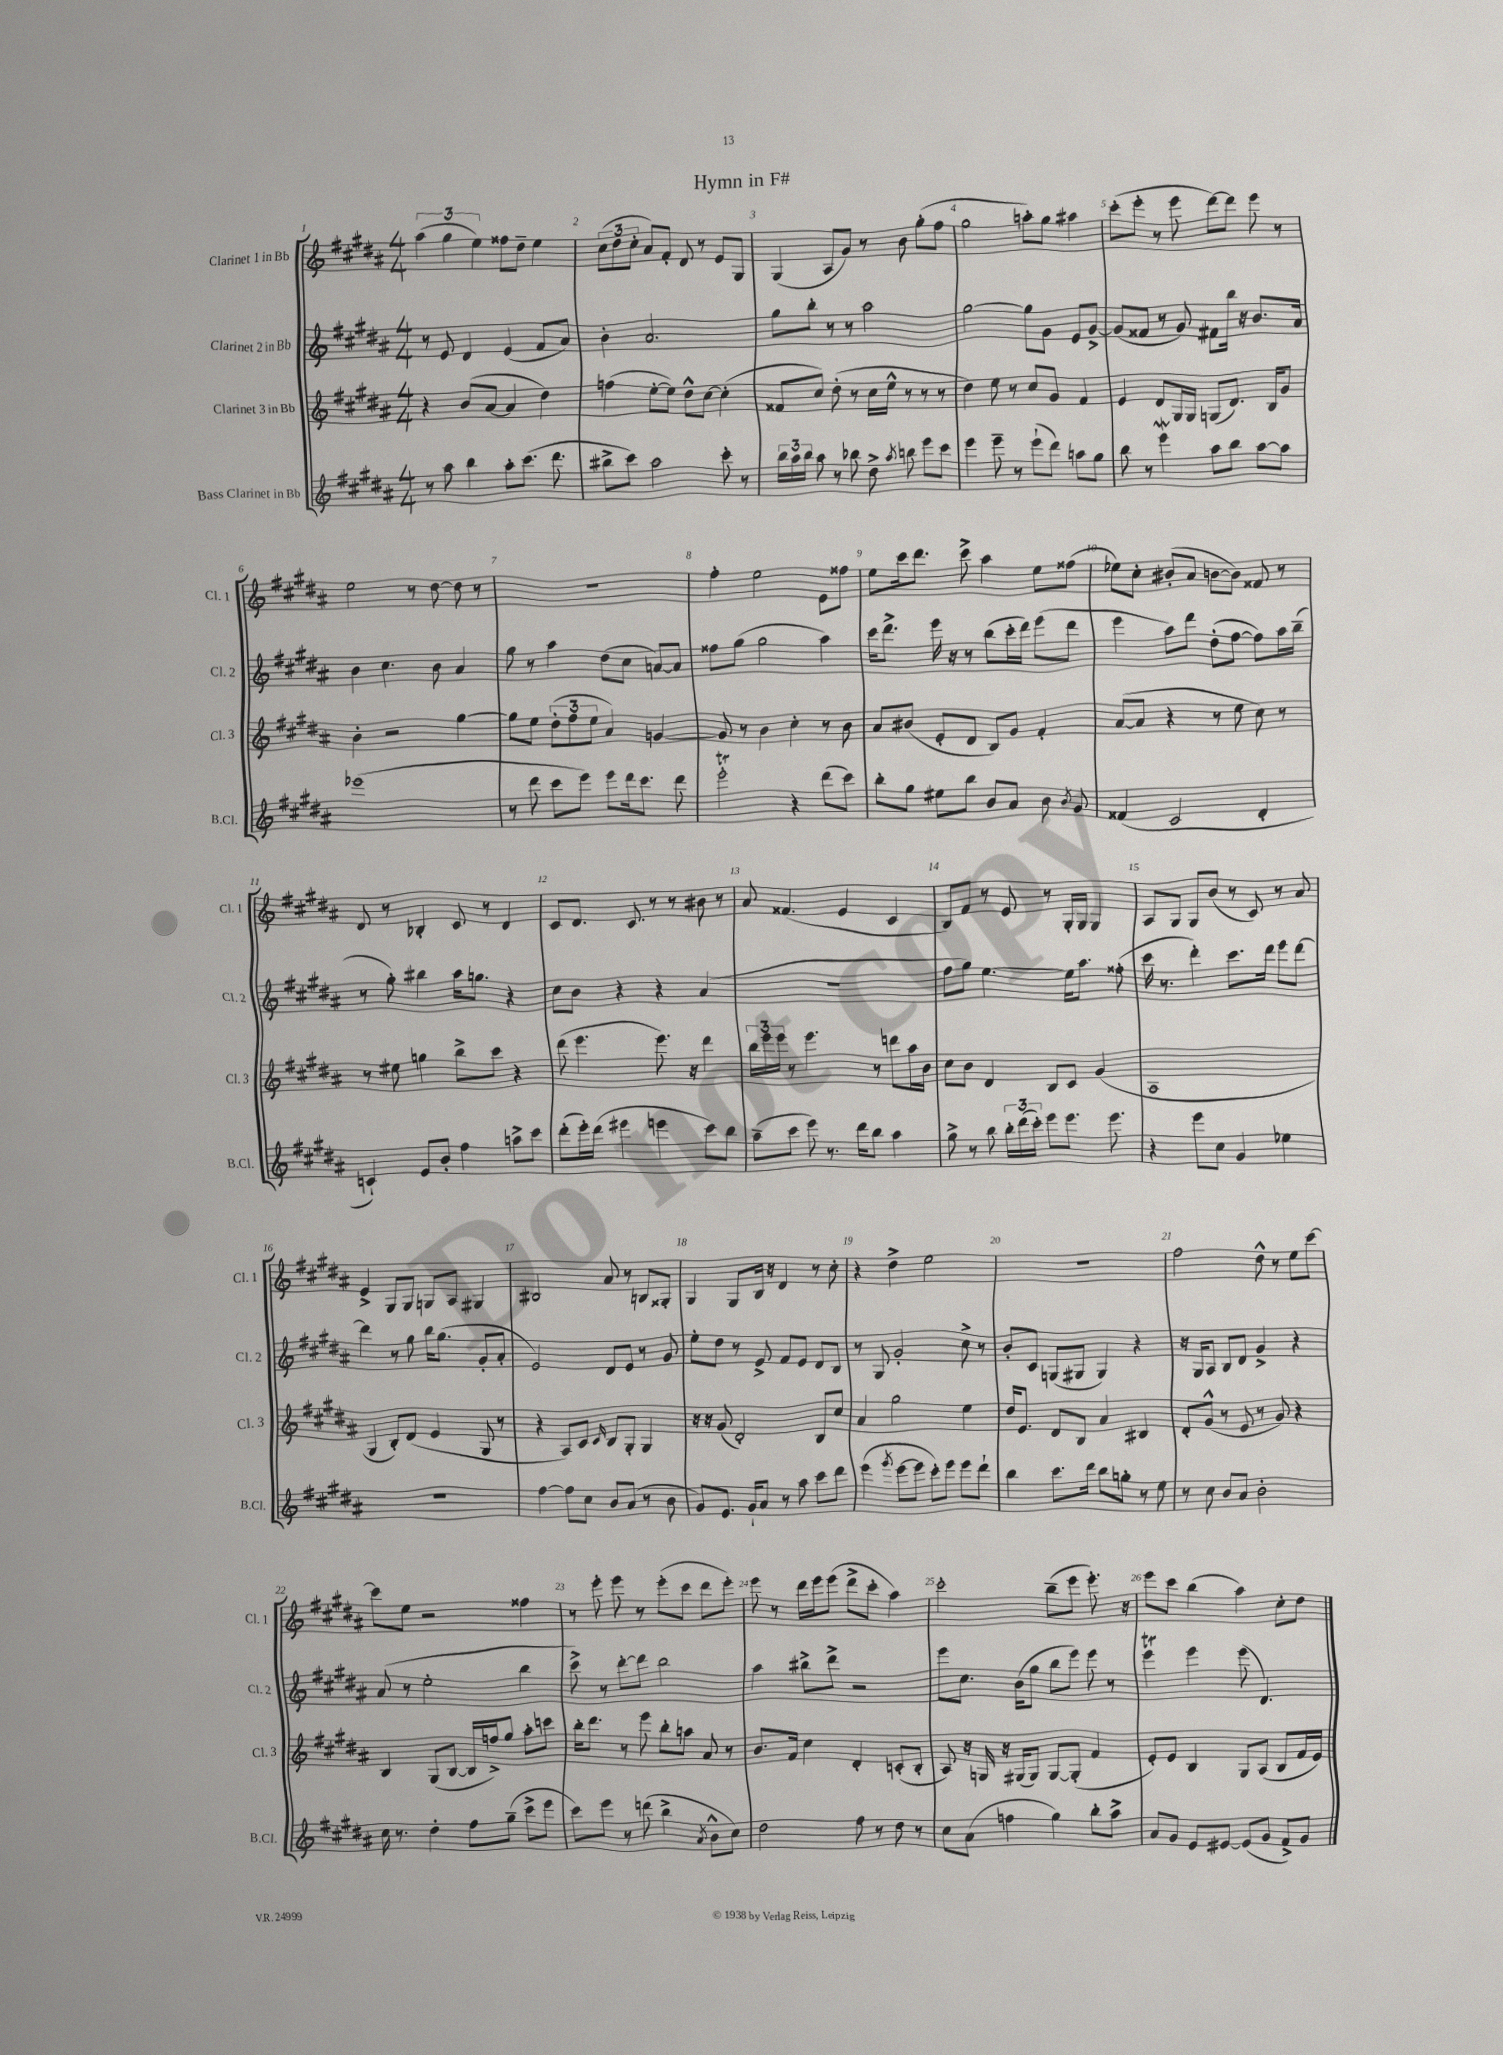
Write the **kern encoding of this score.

**kern	**kern	**kern	**kern
*staff4	*staff3	*staff2	*staff1
*clefG2	*clefG2	*clefG2	*clefG2
*k[f#c#g#d#a#]	*k[f#c#g#d#a#]	*k[f#c#g#d#a#]	*k[f#c#g#d#a#]
*M4/4	*M4/4	*M4/4	*M4/4
8r	4r	8r	(6aa#\
8aa#\	.	8e/	.
.	.	.	6gg#\
4bb\	(8b/L	4d#/	.
.	.	.	6ee\)
.	[8a#/J	.	.
8aa#'\L	4a#/]	(4e/	8ff##\L
(8.ccc#\J	.	.	8dd#~\J
.	4dd#\)	8f#/L	4ee\
8.ddd#\	.	.	.
.	.	8a#/J)	.
=	=	=	=
8bb#^\L	(4ff\	4b'\	(12cc#\L
.	.	.	12dd#\
8ccc#\J)	.	.	.
.	.	.	12cc#'\J
2aa#\	[8ee'\L	2.a#/	8a#/L)
.	8ee\]J)	.	8f#'/J
.	8dd#^^\L	.	8d#/
.	[8cc#\J	.	8r
8ccc#'\	(4cc#'\]	.	8e/L
8r	.	.	8G#/J
=	=	=	=
24bb\LL	8f##/L	8gg#\L	(4G#/
24aa#\	.	.	.
24bb\JJ	.	.	.
8aa#\	8cc#/J)	8bb'\J	.
8r	(8dd#'\	8r	8A#/L
8bb-\	8r	8r	8g#/J)
8dd#^\	16cc#\LL	2aa#\	8r
.	16ee^^\JJ	.	.
8qaa#/	.	.	.
8bb\	8r	.	8b\
8eee\L	8r	.	(8gg#'\L
8ccc#\J	8r	.	8ff#\J
=	=	=	=
4eee\	4dd#\)	[2gg#\	2gg#\
8eee~\	8ee\	.	.
8r	8r	.	.
(8eee`\L	8cc#/L	8gg#\]L	8aa'\L)
8ddd#\J)	8g#/J	8g#\J	8gg#\J
8aa\L	4f#/	8e/L	4aa#\
8gg#\J	.	[8g#^/J	.
=	=	=	=
8bb\	4e/	(8g#/]L	(8ccc#'\L
8r	.	8f##/J	8eee'\J
4eee\	8d#/L	8r	8r
.	16G#/L	8g#/)	8eee\
.	16G#/JJ	.	.
8aa#\L	(8G/L	8f#\L	[8ddd#\L)
8bb\J	8.d#/J)	16bb\Jk	8ddd#\]J
.	.	16r	.
[8aa#\L	.	8.b/L	8eee\
.	16B/LK	.	.
8aa#\]J	8g#/J	.	8r
.	.	16a#/Jk	.
=	=	=	=
(1eee-	4b'\	4b\	2ee\
.	2r	4.cc#\	.
.	.	.	8r
.	.	8b\	[8dd#\
.	[4gg#\	4a#/	8dd#\]
.	.	.	8r
=	=	=	=
8r	8gg#\]L	8gg#\	1r
8ddd#\	8ee\J	8r	.
8ccc#\L	(12dd#'\L	4aa#\	.
.	12ff#\	.	.
8eee\J)	.	.	.
.	12ee\J	.	.
8eee\L	4a#/)	(8dd#\L	.
16ddd#\k	.	8cc#\J	.
8.ccc#\J	.	.	.
.	[4g/	[8a/L)	.
8ddd#\	.	8a/]J	.
=	=	=	=
2eee'\	8g/]	8ff##\L	4ff#'\
.	8r	(8gg#\J	.
.	4b\	2gg#\	2ee\
4r	4cc#'\	.	.
(8ddd#\L	8r	4aa#\)	8e\L
8ccc#\J)	8b\	.	8ff##\J
=	=	=	=
8bb'\L	8a#/L	16ccc#\LK	8ee\L
.	.	8.ddd#^\J	.
8gg#\J	(8b#/J	.	16ccc#\k
.	.	.	8.ddd#\J
8ee#\L	8e'/L	16eee\	.
.	.	16r	.
8bb\J	8d#/J	8r	8ccc#^\
8b/L	8B/L)	(8bb\L	4aa#\
8a#/J	8g#/J	16ccc#'\L	.
.	.	16ddd#\JJ)	.
8b\	4f#'/	(8eee\L	8ee\L
8qb/	.	.	.
8g#/	.	8ddd#\J	(8ff##\J
=	=	=	=
(4f##/	([8a#/L	4eee\	8ee-\L)
.	8a#/]J	.	8cc#'\J
2c#/	4r	8aa#\L)	(8b#'/L
.	.	8ddd#\J	8a#/J
.	8r	(8dd#'\L	[8b\L
.	8ee\	[8ff#\J	8b\]J)
4d#'/	8cc#\)	8ff#\]L)	8f##/
.	8r	16aa#\L	8r
.	.	(16bb~\JJ	.
=	=	=	=
4c`/)	8r	8r	8d#/
.	8ee#\	8gg#'\)	8r
8e/L	4gg\	4bb#\	4B-'/
8b'/J	.	.	.
4ff#\	8bb^\L	16aa#\LK	8c#/
.	.	8.gg\J	.
.	8ccc#\J	.	8r
8aa^\L	4r	4r	4d#/
8ccc#\J	.	.	.
=	=	=	=
(8ddd#'\L	(8ddd#\	8cc#\L	8c#/L
16eee'\L)	4.eee\	8b\J	8.d#/J
(16ddd#\JJ	.	.	.
4eee#\	.	4r	.
.	.	.	8.c#/
4eee\	8.eee\)	4r	8r
.	.	.	8r
.	16r	.	.
8ccc#\L)	4ddd#\	(4a#/	8b#\
8bb\J	.	.	8r
=	=	=	=
(8aa#~\L	24bb\LL	1r	8a#/
.	24eee\	.	.
.	24eee\JJ	.	.
8ccc#\J	8r	.	(4.f##/
8eee\)	4.eee\	.	.
8.r	.	.	.
.	.	.	4e/
16ddd#\LK	.	.	.
8bb\J	8r	.	.
4aa#\	8ddd\L	.	4c#/
.	16aa#\L	.	.
.	16b\JJ	.	.
=	=	=	=
8gg#^\	8cc#\L	8ff#\L	8B/L)
8r	8b\J	8gg#\J)	8f#/J
8bb\	4d#/	[4.ee\	8r
24bb'\LL	.	.	8e/
(24ddd#\	.	.	.
24ccc#'\JJ)	.	.	.
8eee\L	8B/L	.	8r
8.eee\J	8c#/J	16ee\]LK	16G#'/LL
.	.	8.aa#\J	16G#/JJ
.	(4g#/	.	4G#/
8.eee\	.	.	.
.	.	(8ff##'\	.
=	=	=	=
4r	1A#	16ccc#\	8A#/L
.	.	8.r	.
.	.	.	8G#/J
8eee\L	.	4ddd#'\)	8G#/L
8cc#\J	.	.	(8b/J
4g#/	.	8.ccc#\L	8r
.	.	.	8c#/)
.	.	16ddd#\Jk	.
4ee-\	.	8eee\L	8r
.	.	[8ddd#\J	8a#/
=	=	=	=
1r	4G#/	4ddd#\]	4e^/
.	8B'/L)	8r	8G#/L
.	(8d#/J	8gg#\	8G#/J
.	4e/	16bb\LK	8G/L
.	.	(8.gg#\J	.
.	.	.	8A#/J
.	8G#/	8g#'/L	4G#/
.	8r	8a#'/J	.
=	=	=	=
[4ff#\	4r	2e/)	2B#/
8ff#\]L	8A#/L)	.	.
8cc#\J	8c#/J	.	.
.	16qqc#/	.	.
8b/L	8B/L	8d#/L	8a#/
(8a#/J	8G#'/J	8e/J	8r
8r	4G#/	8r	8B/L
8b\	.	8g#/	8G##'/J
=	=	=	=
8g#/L)	16r	8ee'\L	4G#/
.	16r	.	.
8.e/J	(8g#/	8dd#\J	.
.	2d#'/)	8r	8G#/L
16g#`/LK	.	.	.
8a#/J	.	8e^/	16B/Jk
.	.	.	16r
8r	.	8f#/L	4d#/
8aa#\	.	8e/J	.
8ccc#\L	8B/L	8d#/L	8r
8ddd#\J	8cc#/J	8B/J	8cc#'\
=	=	=	=
(4eee\	4a#/	8r	4r
.	.	8G#/	.
8qggg#/	.	.	.
[8eee\L	2gg#\	2g#'/	4dd#^\
8eee\]J	.	.	.
8ccc#'\L)	.	.	2ee\
8eee\J	.	.	.
8eee\L	4ee\	8cc#^\	.
8ddd#`\J	.	8r	.
=	=	=	=
4bb\	16dd#/LK	8b'/L	1r
.	8.e/J	.	.
.	.	8c#/J	.
8.ccc#\L	8d#/L	(8G/L	.
.	8B/J	8G#/J	.
16ddd#\Jk	.	.	.
8bb\L	4a#/	4G#/)	.
8gg'\J	.	.	.
8r	4B#/	4r	.
8ee\	.	.	.
=	=	=	=
8r	8d#'/L	16r	2ff#\
.	.	16G#/LK	.
8cc#\	(8g#^^/J	8A#/J	.
8b/L	8r	8B/L	.
8a#/J	8e/	8d#/J	.
2b'\	8r	4g#^/	8dd#^^\
.	8g#/)	.	8r
.	4r	4r	8ee\L
.	.	.	[8ccc#\J
=	=	=	=
16cc#\	4B/	(8a#/	8ccc#\]L
8.r	.	.	.
.	.	8r	8ee\J
4dd#'\	(8G#/L	2ee'\	2r
.	[8B/J	.	.
8ff#\L	16B/]LL	.	.
.	16ff^/J)	.	.
(8gg#~\J	8gg#/J	.	.
8ccc#^\L	8aa#'\L	4bb\	4ff##\
8eee\J	8ccc\J	.	.
=	=	=	=
8ccc#\L)	16bb'\LK	8ccc#^\)	8r
.	8.ddd#\J	.	.
8eee\J	.	8r	8eee'\
8r	8r	[8ddd#'\L	8eee\
(8ddd\	8eee\	8ddd#\]J	8r
4bb^\	8bb'\L	2bb\	(8eee'\L
.	8aa\J	.	8ccc#\J
8qa#/	.	.	.
8b^^\L	8a#/	.	8ddd#\L
8cc#\J)	8r	.	8eee'\J)
=	=	=	=
2dd#\	8.b/L	4aa#\	8eee\
.	.	.	8r
.	16f#/Jk	.	.
.	4cc#\	8bb#^\L	16ddd#\LL
.	.	.	16eee\J
.	.	8ddd#^\J	(8eee\J
8ff#\	4d#'/	2r	8ddd#^\L
8r	.	.	8ccc#'\J
8dd#\	(8c'/L	.	4aa#\)
8r	8B'/J	.	.
=	=	=	=
8cc#\L	8A#/)	8eee\L	2ccc#'\
(8a#\J	16r	8.cc#\J	.
.	16G/	.	.
4ff\	16r	.	.
.	(16G#/LK	(16b\LK	.
.	8G#/J)	8gg#\J	.
4gg#\)	[8G#/L	8bb\L	(8bb~\L
.	(8G#'/]J	8eee\J)	8eee\J
8bb'\L	4f#/	8eee\	8.eee'\)
8aa#^\J	.	8r	.
.	.	.	16r
=	=	=	=
8a#/L	8e'/L)	4eee\	8eee\L
8g#/J	8e/J	.	8ccc#\J
8e/L	4B/	4eee\	(4bb\
[8e#/J	.	.	.
(8e#/]L	8G#/L	(8eee\	4aa#\)
8g#/J	(8A#/J	4.d#/)	.
8f#^/L)	8B/L	.	8cc#'\L
8g#/J	16f#/L	.	8dd#\J
.	16e/JJ)	.	.
==	==	==	==
*-	*-	*-	*-
